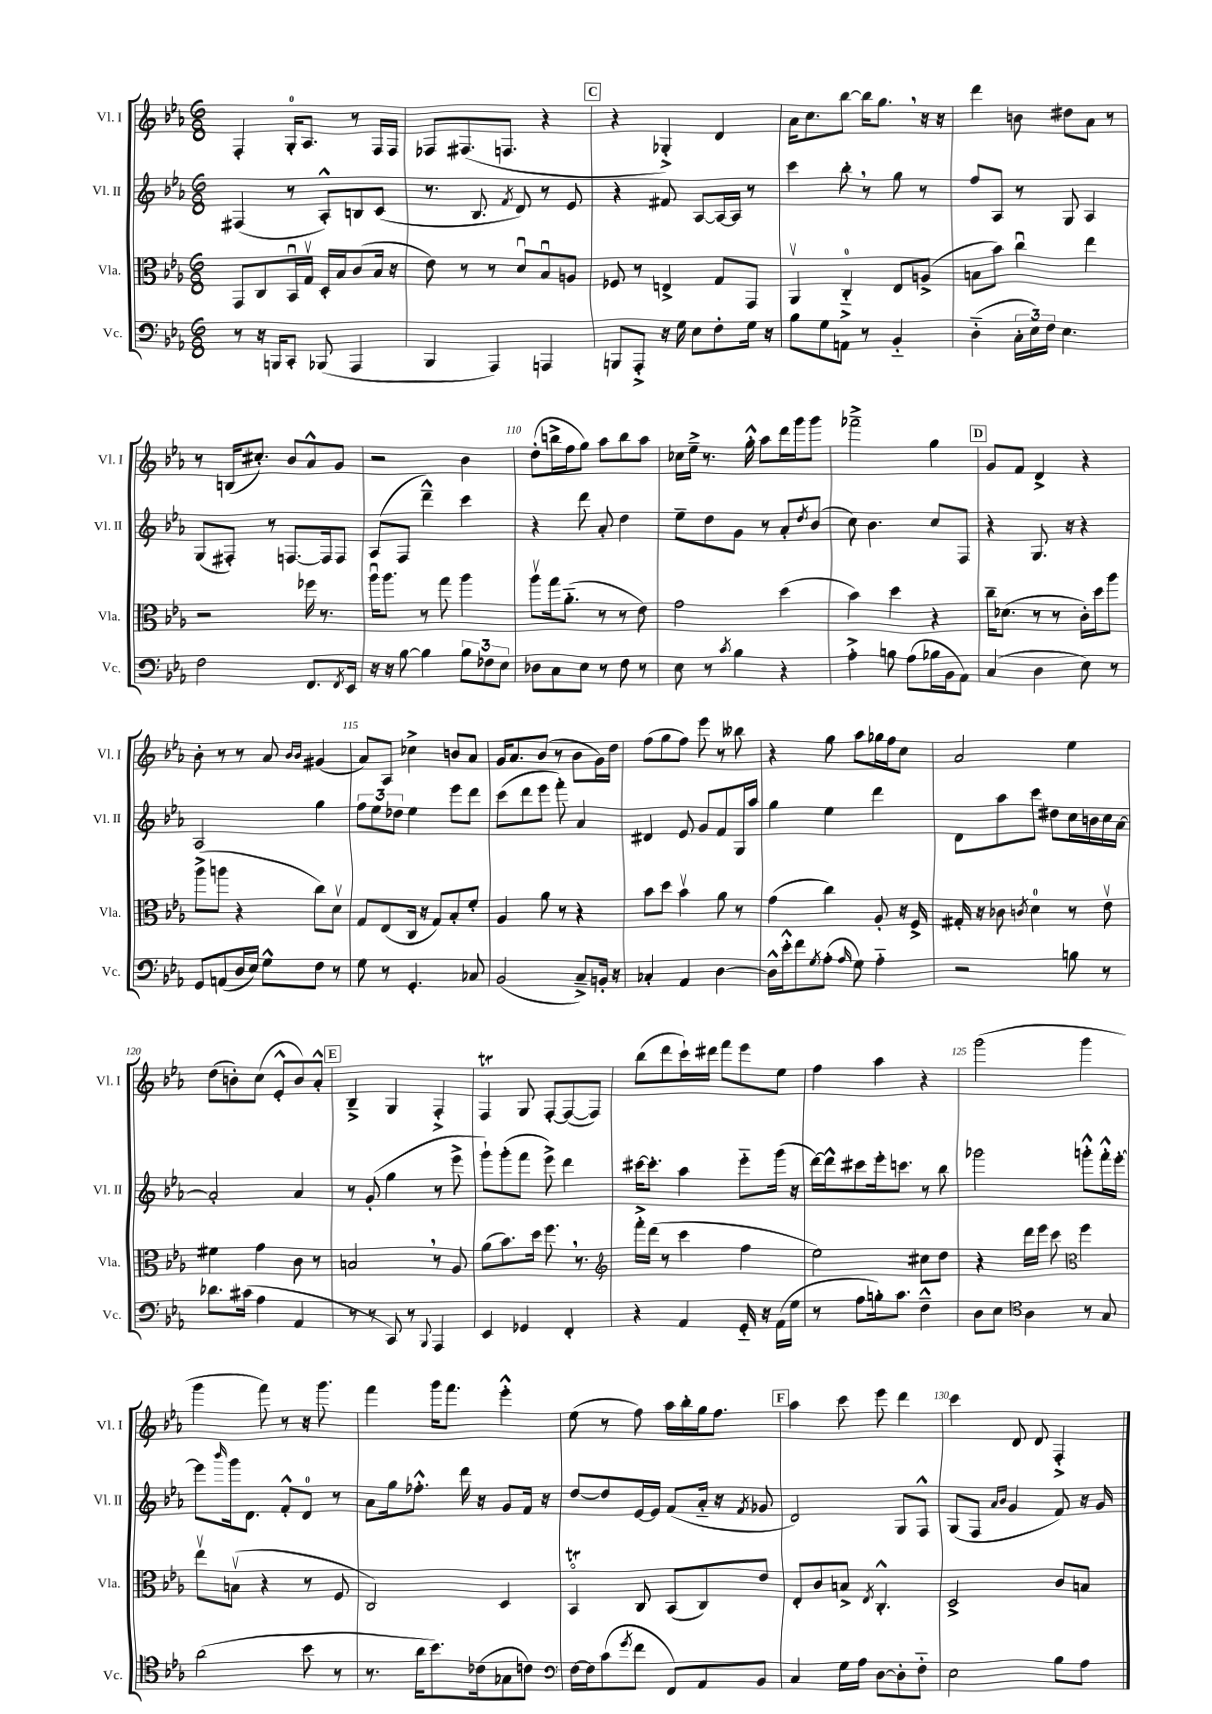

**kern	**kern	**kern	**kern
*part4	*part3	*part2	*part1
*staff4	*staff3	*staff2	*staff1
*I"Vc.	*I"Vla.	*I"Vl. II	*I"Vl. I
*I'Vc.	*I'Vla.	*I'Vl. II	*I'Vl. I
*clefF4	*clefC3	*clefG2	*clefG2
*k[b-e-a-]	*k[b-e-a-]	*k[b-e-a-]	*k[b-e-a-]
*M6/8	*M6/8	*M6/8	*M6/8
=103	=103	=103	=103
8r	8GG/L	(4F#X/	4F'/
16r	8C/	.	.
16BBBn/KL	.	.	.
8CC'/J	16BB-u/L	8r	16G'/KL
.	16Gv/JJ	.	8.A-/J
(8BBB-X/	16D'/LL	8A-'^^/L)	.
.	16B-/J	.	.
4AAA-/	(8c/	8Bn/	8r
.	16B-/Jk	(8c/J	16F/LL
.	16r	.	16F/JJ
=104	=104	=104	=104
4BBB-/	8e-\)	8.r	8F-X/L
.	8r	.	(8.F#X/
.	.	8.B-/	.
4AAA-/)	8r	.	.
.	.	.	8.Fn/J
.	.	8qf/	.
.	8du/L	8d/)	.
4AAAn/	8B-u/	8r	4r
.	8An/J	8e-/	.
!!LO:REH:place=s1:t=C
=105	=105	=105	=105
8BBBn/L	8F-X/	4r	4r
8AAA-'^/J	8r	.	.
16r	4En^/	8f#X/	4G-X'^/)
16G\	.	.	.
8E-\L	.	[8A-/L	.
8F'\	8G/L	16A-/L_	4d/
.	.	16A-/JJ]	.
16G\Jk	8GG/J	8r	.
16r	.	.	.
=106	=106	=106	=106
8B-\L	4AA-v/	4ccc\	16a-\KL
.	.	.	8.cc\
8G\	.	.	.
8AAn^\J	4C/	8bb-',\	[8bb-\J
8r	.	8r	16bb-\KL]
.	.	.	8.gg,\J
4BB-/	8E-/L	8gg\	.
.	(8An^/J	8r	16r
.	.	.	16r
=107	=107	=107	=107
(4D\	8Bn\L	8ff/L	4ddd\
.	8b-\J)	8A-/J	.
24C'\LL	4ccu\	8r	8bn\
24E-\)	.	.	.
24F\JJ	.	.	.
4.E-\	.	8G/	8dd#X\L
.	4ee-\	4A-/	8a-\J
.	.	.	8r
!!LO:LB:g=z
=108	=108	=108	=108
2F\	2r	(8G/L	8r
.	.	8F#X'/J)	(16Bn/KL
.	.	.	8.cc#X'/J)
.	.	8r	.
.	.	[8.Fn/L	8b-/L
8.FF/L	16ff-X\	.	8a-^^/
.	8.r	16F/k]	.
.	.	8F/J	8g/J
8qFF/	.	.	.
16EE-/Jk	.	.	.
=109	=109	=109	=109
16r	16aa-u\KL	(8A-/L	2r
16r	8.aa-\J	.	.
[8B-\	.	8F/J	.
4B-\]	8r	4ddd~^^\)	.
.	8gg\	.	.
12B-\L	4aa-\	4ccc\	4b-\
12F-X\	.	.	.
12E-\J	.	.	.
=110	=110	=110	=110
8D-X\L	8aa-v\L	4r	(8dd'\L
8C\	16gg\k	.	16bbn^\L
.	(8.a-\J	.	16ff\J
8E-\J	.	8ddd\	8gg\J)
8r	8r	8a-'/	8aa-\L
8F\	8r	4dd\	8bb\
8r	8e-\)	.	8aa-\J
=111	=111	=111	=111
8E-\	2g\	8ee-~\L	16cc-X\LL
.	.	.	16ee-~^\JJ
8r	.	8dd\	8.r
8qc/	.	.	.
4B-\	.	8g\J	.
.	.	.	16gg'^^\
.	.	8r	8aa-\L
4r	(4dd\	8a-'/L	16ddd\L
.	.	.	16ggg\J
.	.	8qdd/	.
.	.	(8b-/J	8ggg\J
=112	=112	=112	=112
4A-'^\	4b-\)	8cc\)	2fff-X~^\
.	.	4.b-\	.
8Bn\	4dd\	.	.
(8A-\L	.	.	.
16B-X\L	4r	8cc/L	4gg\
16BB-\J	.	.	.
8AA-\J)	.	8F/J	.
!!LO:REH:place=s1:t=D
=113	=113	=113	=113
(4C/	16cc~\KL	4r	8g/L
.	(8.d-X\J	.	.
.	.	.	8f/J
4D\	8r	8.G/	4d^/
.	8r	.	.
.	.	16r	.
8E-\)	16c'\LL)	4r	4r
.	16dd\J	.	.
8r	8aa-\J	.	.
!!LO:LB:g=z
=114	=114	=114	=114
8GG/L	(8aa-^\L	2A-/	8b-'\
(8AAn/	8aan\J	.	8r
16D/L	4r	.	8r
16E-/JJ)	.	.	.
8G^^\L	.	.	8a-/
.	.	.	16qqb-/LL
.	.	.	16qqb-/JJ
8F\J	8cc\L)	4gg\	(4g#X/
8r	8dv\J	.	.
=115	=115	=115	=115
8G\	8G/L	12ff\L	8a-/L)
.	.	12ee-\	.
8r	(8E-/	.	8A-/J
.	.	12dd-X\J	.
4.GG'/	16C/Jk	4ee-\	4cc-X^\
.	16r	.	.
.	8G/L)	.	.
.	8B-'/	8eee-\L	8bn/L
8C-X/	8f'/J	8ddd\J	8a-/J
=116	=116	=116	=116
(2BB-/	4A-/	(8ccc\L	16g/KL
.	.	.	8.a-/
.	.	8ddd\	.
.	8a-\	8eee-\J	(8b-/J
.	8r	8fff'\)	8r
8C~^/L)	4r	4a-/	8b-\L
16BBn'/Jk	.	.	16g\L)
16r	.	.	16dd\JJ
=117	=117	=117	=117
4C-X'/	8b-\L	4d#X/	(8ff\L
.	8dd\J	.	8gg\
4AA-/	4b-v\	8e-/	8ff\J)
.	.	8g/L	8eee-\
[4D\	8a-\	8f/	8r
.	8r	16G/L	8bb--X\
.	.	16aa-/JJ	.
=118	=118	=118	=118
16D^^\LL]	(4g\	4gg\	4r
16e-'^^\J	.	.	.
8f\	.	.	.
8qG/	.	.	.
(8A-'\J	4cc\)	4ee-\	8gg\
16qqA-/	.	.	.
8G\)	.	.	8aa-\L
4A-\	8A-'/	4ddd\	16gg-X\L
.	.	.	16ff\J
.	16r	.	8cc\J
.	16F^/	.	.
=119	=119	=119	=119
2r	16G#X'/	8d\L	2a-/
.	16r	.	.
.	8c-X\	8aa-\	.
.	8qcn/	.	.
.	4d\	8ccc\J	.
.	.	8dd#X\L	.
8Bn\	8r	16cc\L	4ee-\
.	.	16bn\	.
8r	8e-v\	16cc\	.
.	.	[16a-\JJ	.
!!LO:LB:g=z
=120	=120	=120	=120
8.d-X\L	4f#X\	2a-'/]	(8dd\L
.	.	.	8bn'\)
(16c#X\Jk	.	.	.
4A-\	4g\	.	(8cc\J
.	.	.	8e-'^^/L
4AA-/	8c\	4a-/	8b/)
.	8r	.	8a-'^^/J
!!LO:REH:place=s1:t=E
=121	=121	=121	=121
8r	2Bn,/	8r	4B-~^/
8r	.	(8g'/	.
8CC/)	.	4gg\	4G/
8r	.	.	.
8qqBBB-/	.	.	.
4AAA-/	8r	8r	4F'^/
.	8A-/	8eee-^\	.
=122	=122	=122	=122
4EE-/	(8a-\L	8ggg`\L)	4FT/
.	8.b-\)	(8ggg'\	.
4GG-X/	.	8fff\J	8G/
.	16dd\Jk	.	.
.	8.ff,\	8eee-^\)	[8F'/L
4FF'/	.	4ddd\	(8F/_
.	8.r	.	.
.	.	.	8F/J])
=123	=123	=123	=123
*	*clefG2	*	*
4r	16fff'^\LL	[16ccc#X\KL	(8bb-\L
.	(16ddd\JJ	8.ccc#'\J]	.
.	8r	.	8ddd\
4AA-/	4ccc\	4aa-\	16ccc`\L)
.	.	.	16ddd#X\JJ
.	.	.	8fff\L
16GG/	4ff\	8eee-\L	8eee-\
16r	.	.	.
(16AA-\LL	.	(16ggg\Jk	8ee-\J
16G\JJ	.	16r	.
=124	=124	=124	=124
8r	2ee-\)	[16ddd\LL)	4ff\
.	.	16ddd^^\J]	.
8A-\L	.	8ccc#X\	.
16Bn'\k)	.	16eee-'\k	4aa-\
8.c\J	.	8.cccn\J	.
4F~^^\	8cc#X\L	8r	4r
.	8dd\J	8bb-\	.
=125	=125	=125	=125
8D\L	4r	2ggg-X\	(2ggg\
8E-\J	.	.	.
*clefC4	*	*	*
4A-\	16ddd\LL	.	.
.	16eee-\JJ	.	.
.	8ccc\	.	.
*	*clefC3	*	*
8r	4ff\	8gggn'^^\L	4ggg\
8G/	.	16fff'^^\L	.
.	.	[16eee-'\JJ	.
!!LO:LB:g=z
=126	=126	=126	=126
(2a-\	8ee-v\L	8eee-\L]	4ggg\
.	.	16qqbbb-/	.
.	(8Bnv\J	16ggg\k	.
.	.	8.d\J	.
.	4r	.	8fff\)
.	.	8f'^^/L	8r
8b-\	8r	8d/J	16r
.	.	.	8.ggg\
8r	8F/	8r	.
=127	=127	=127	=127
8.r	2C/)	8a-\L	4fff\
.	.	16gg\k	.
16a-\KL	.	8.ff-X'^^\J	.
8.b-\)	.	.	16ggg\KL
.	.	.	8.fff\J
.	.	16ddd\	.
(16c-X\k	.	16r	.
8G-X\	4D/	8g/L	4eee-'^^\
8cn\J)	.	16f/Jk	.
.	.	16r	.
=128	=128	=128	=128
*clefF4	*	*	*
[16F\LL	4BB-T/	[8dd/L	(8ee-\
16F\J]	.	.	.
(8c\	.	8dd/]	8r
8qg/	.	.	.
8f\J	8C/	[16e-/L	8ff\)
.	.	16e-/JJ]	.
8FF/L)	(8BB-/L	(8f/L	16aa-\LL
.	.	.	16bb-'\
8AA-/	8C/)	16a-/Jk	16gg\J
.	.	16r	8.ff\J
.	.	8qf/	.
8BB-/J	8e-/J	8g-X/	.
!!LO:REH:place=s1:t=F
=129	=129	=129	=129
4C/	8E-'/L	2d/)	4aa-\
.	8c/	.	.
16G\LL	8Bn^/J	.	8ccc\
16A-\JJ	.	.	.
.	8qE-/	.	.
[8D\L	4.C'^^/	.	8eee-\
8D'\]	.	8G/L	4ddd\
8F\J	.	8F^^/J	.
=130	=130	=130	=130
2E-\	2D^/	(8G/L	4ccc\
.	.	8F/J	.
.	.	16qqa-/LL	.
.	.	16qqb-/JJ	.
.	.	4g/	8d/
.	.	.	8d/
8B-\L	8c/L	8f/)	4F'^/
8A-\J	8Bn/J	16r	.
.	.	16g/	.
==	==	==	==
*-	*-	*-	*-
